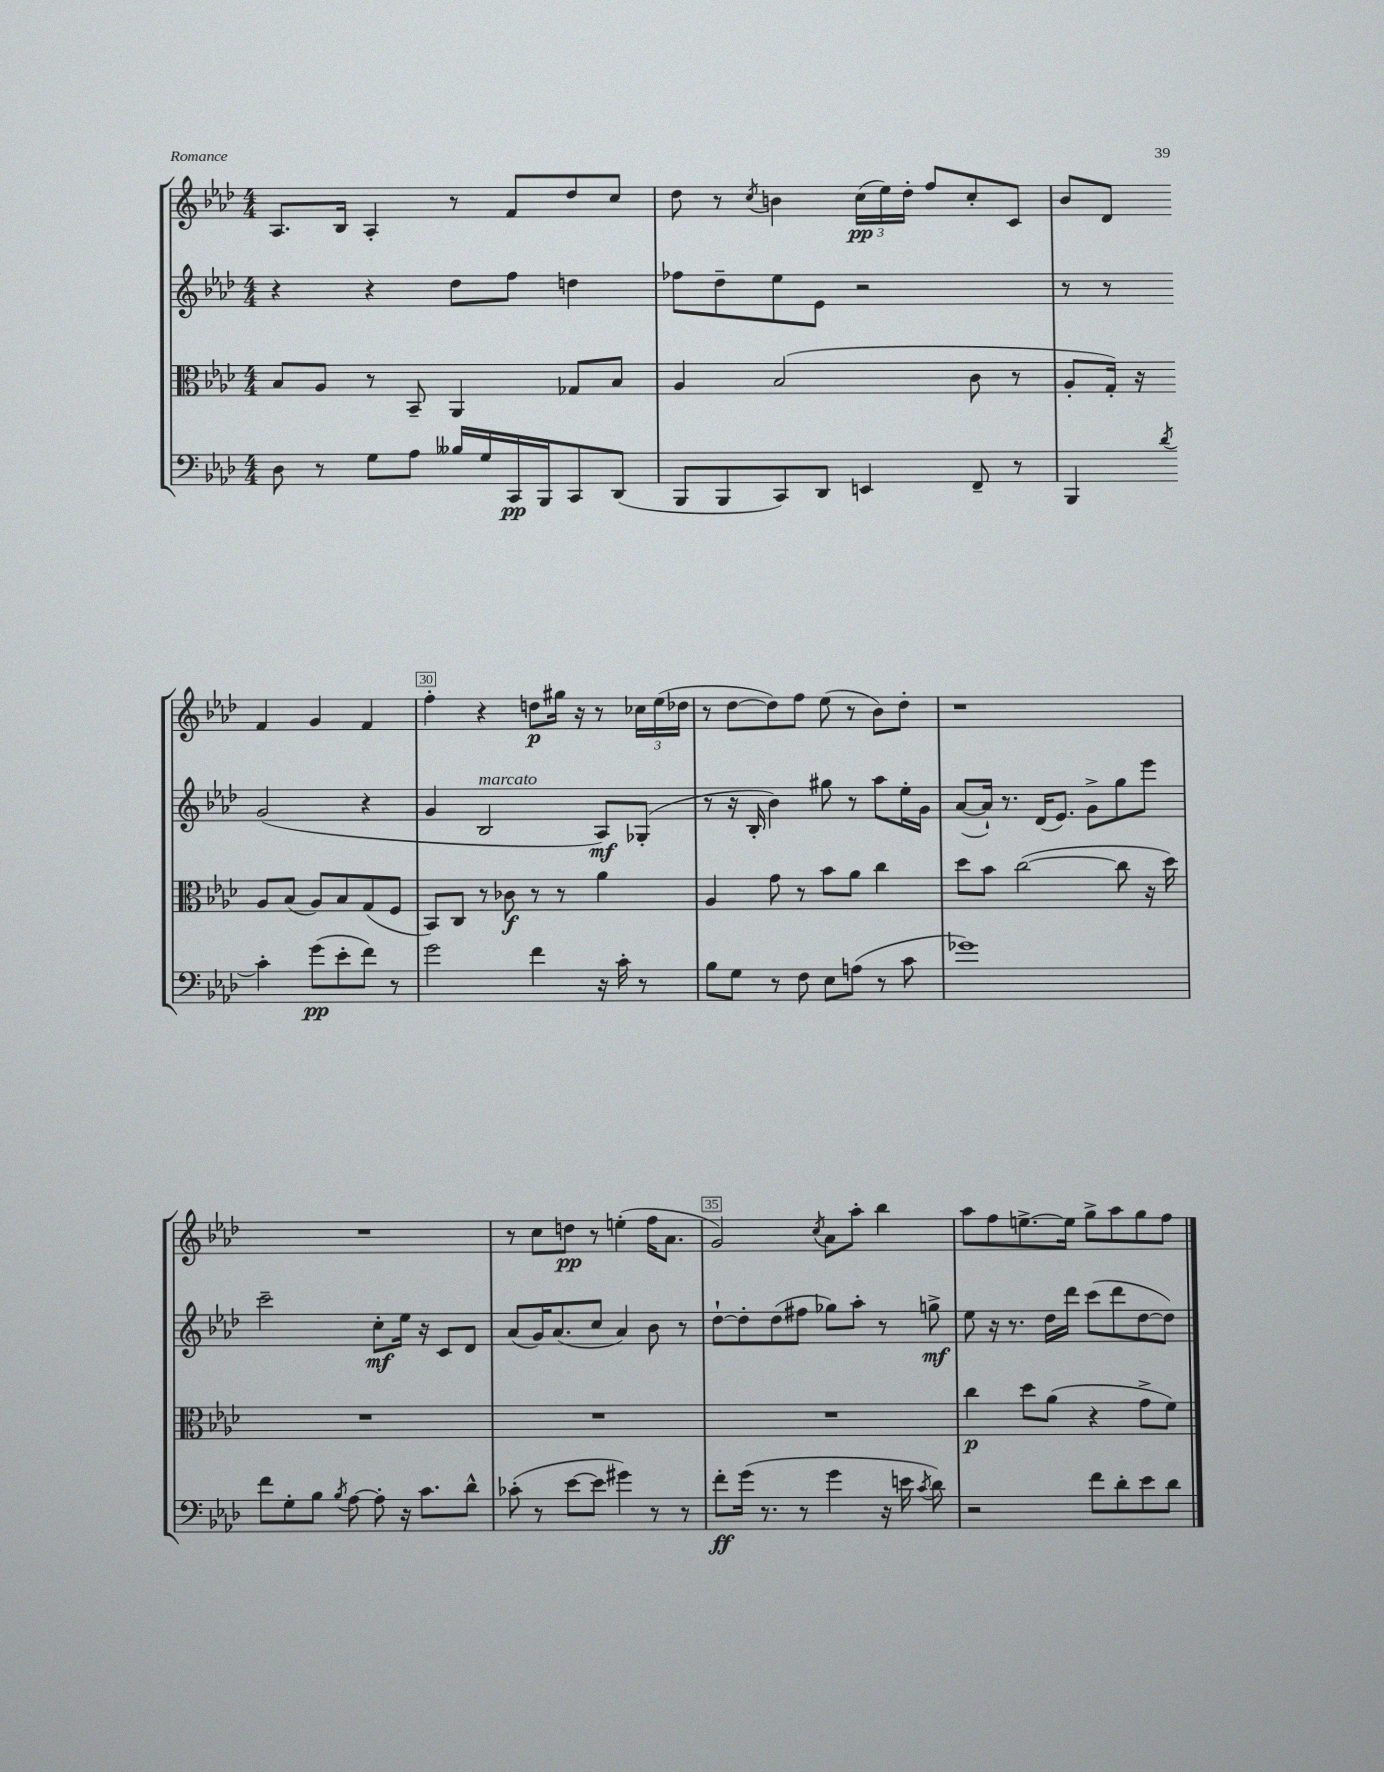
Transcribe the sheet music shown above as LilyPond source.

<<
\new StaffGroup <<
\new Staff = "s0" {
    \clef treble \key aes \major \numericTimeSignature \time 4/4
    \autoBeamOff aes8.[ bes16] aes4-. r8 f'8[ des''8 c''8] |
    des''8 r8 \acciaccatura { c''8 } b'4 \tuplet 3/2 { c''16[\pp( ees''16) des''16]-. } f''8[ c''8-. c'8] |
    bes'8[ des'8] f'4 g'4 f'4 |
    f''4-. r4 d''8[\p gis''16] r16 r8 \tuplet 3/2 { ces''16[ ees''16( des''16] } |
    r8 des''8[~ des''8) f''8] ees''8( r8 bes'8[) des''8]-. |
    r1 |
    R1 |
    r8 c''8[ d''8]\pp r8 e''4-.( f''16[ aes'8.] |
    g'2) \acciaccatura { c''8 } aes'8[ aes''8]-. bes''4 |
    aes''8[ f''8 e''8.~-> e''16] g''8[-> aes''8 g''8 f''8] \bar "|." |
}
\new Staff = "s1" {
    \clef treble \key aes \major \numericTimeSignature \time 4/4
    \autoBeamOff r4 r4 des''8[ f''8] d''4 |
    fes''8[ des''8-- ees''8 ees'8] r2 |
    r8 r8 g'2( r4 |
    g'4 bes2^\markup { \italic "marcato" } aes8[\mf) ges8]-.( |
    r8 r16 bes16-. bes'4) gis''8 r8 aes''8[ ees''16-. g'16] |
    aes'8[~( aes'16]-!) r8. des'16[( ees'8.]) g'8[-> g''8 ees'''8] |
    c'''2-- c''8[-.\mf ees''16] r16 c'8[ des'8] |
    aes'8[( g'16) aes'8.( c''8] aes'4) bes'8 r8 |
    des''8[~-! des''8-. des''8( fis''8] ges''8[) aes''8]-. r8 g''8->\mf |
    ees''8 r16 r8. des''16[ des'''16] c'''8[( des'''8 des''8~ des''8]) \bar "|." |
}
\new Staff = "s2" {
    \clef alto \key aes \major \numericTimeSignature \time 4/4
    \autoBeamOff bes8[ aes8] r8 bes,8-- aes,4 ges8[ bes8] |
    aes4 bes2( c'8 r8 |
    aes8[-. g16]-.) r16 aes8[ bes8]( aes8[) bes8 g8( f8] |
    bes,8[) c8] r8 ces'8\f r8 r8 aes'4 |
    aes4 g'8 r8 bes'8[ aes'8] c''4 |
    des''8[ bes'8] c''2~( c''8 r16 des''16) |
    R1 |
    R1 |
    R1 |
    c''4\p des''8[ aes'8]( r4 g'8[-> f'8]) \bar "|." |
}
\new Staff = "s3" {
    \clef bass \key aes \major \numericTimeSignature \time 4/4
    \autoBeamOff des8 r8 g8[ aes8] beses16[ g16 c,16\pp bes,,16 c,8 des,8]( |
    bes,,8[ bes,,8 c,8) des,8] e,4 f,8-- r8 |
    bes,,4 \acciaccatura { des'8 } c'4-. g'8[\pp( ees'8-. f'8]) r8 |
    g'2 f'4 r16 c'16-. r8 |
    bes8[ g8] r8 f8 ees8[ a8]( r8 c'8 |
    ges'1) |
    f'8[ g8-. bes8] \acciaccatura { bes8 } aes8~ aes8-. r16 c'8.[ des'8]-^ |
    ces'8-.( r8 ees'8[~ ees'8] gis'4) r8 r8 |
    f'8[-.\ff g'16]( r8. r8 g'4 r16 e'16 \acciaccatura { c'8 } des'8) |
    r2 f'8[ des'8-. ees'8 des'8] \bar "|." |
}
>>
>>
\layout { \context { \Score currentBarNumber = #27 \override BarNumber.break-visibility = ##(#f #t #t) barNumberVisibility = #(every-nth-bar-number-visible 5) \override BarNumber.stencil = #(make-stencil-boxer 0.1 0.3 ly:text-interface::print) } }
